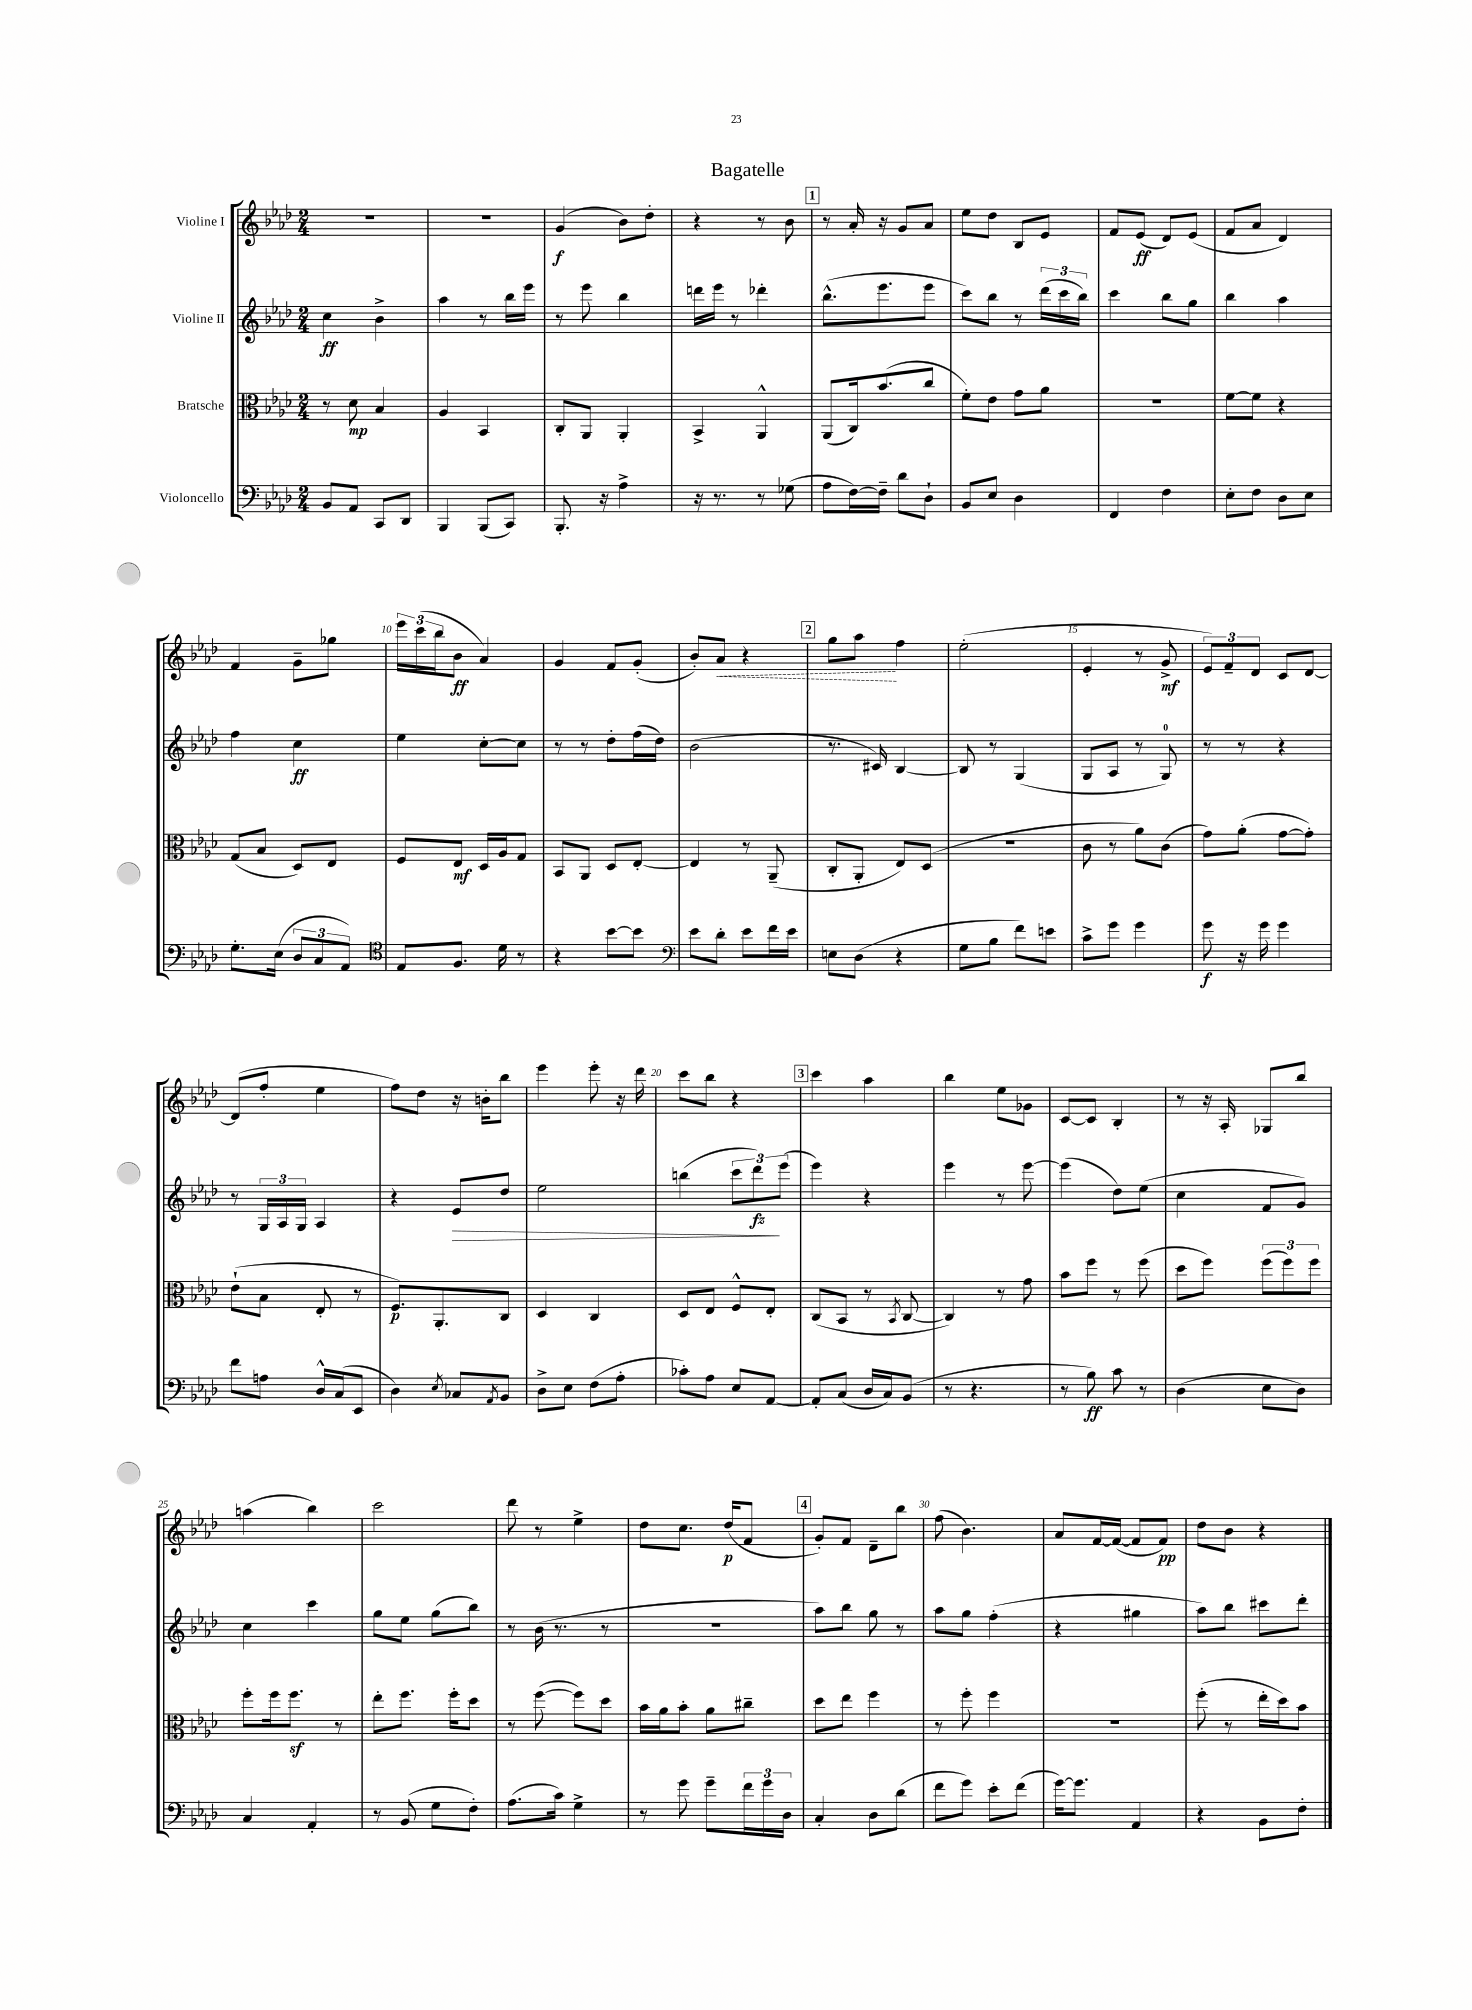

**kern	**kern	**kern	**kern
*staff4	*staff3	*staff2	*staff1
*clefF4	*clefC3	*clefG2	*clefG2
*k[b-e-a-d-]	*k[b-e-a-d-]	*k[b-e-a-d-]	*k[b-e-a-d-]
*M2/4	*M2/4	*M2/4	*M2/4
8BB-	8r	4cc	2r
8AA-	8d-	.	.
8CC	4B-	4b-^	.
8DD-	.	.	.
=	=	=	=
4BBB-	4A-	4aa-	2r
(8BBB-	4BB-	8r	.
8CC)	.	16bb-	.
.	.	16eee-	.
=	=	=	=
8.BBB-'	8C'	8r	(4g
.	8AA-	8eee-	.
16r	.	.	.
4A-^	4AA-'	4bb-	8b-)
.	.	.	8dd-'
=	=	=	=
16r	4BB-^	16ddd	4r
8.r	.	16eee-	.
.	.	8r	.
8r	4AA-^^	4ddd-'	8r
(8G-	.	.	8b-
=	=	=	=
8A-	(8AA-	(8.bb-^^	8r
[16F)	16C)	.	16a-'
16F~]	(8.b-	8.eee-	16r
8d-	.	.	8g
8D-`	8cc	8eee-	8a-
=	=	=	=
8BB-	8f')	8ccc)	8ee-
8E-	8e-	8bb-	8dd-
4D-	8g	8r	8B-
.	8a-	(24ddd-	8e-
.	.	24ccc	.
.	.	24bb-)	.
=	=	=	=
4FF	2r	4ccc	8f
.	.	.	(8e-
4F	.	8bb-	8d-)
.	.	8gg	(8e-
=	=	=	=
8E-'	[8f	4bb-	8f
8F	8f]	.	8a-
8D-	4r	4aa-	4d-)
8E-	.	.	.
=	=	=	=
8.G'	(8G	4ff	4f
.	8B-	.	.
(16E-	.	.	.
12D-	8D-)	4cc	8g~
12C	.	.	.
.	8E-	.	8gg-
12AA-)	.	.	.
=	=	=	=
*clefC4	*	*	*
8E-	8F	4ee-	24eee-
.	.	.	(24ccc
.	.	.	24bb-
8.F	8E-	.	8b-
.	16D-	[8cc'	4a-)
16d-	16A-	.	.
8r	8G	8cc]	.
=	=	=	=
4r	8BB-	8r	4g
.	8AA-	8r	.
[8b-	8D-	8dd-'	8f
8b-]	[8E-'	(16ff	(8g'
.	.	16dd-)	.
=	=	=	=
*clefF4	*	*	*
8e-	4E-]	(2b-	8b-')
8d-'	.	.	8a-
8e-	8r	.	4r
16f	(8AA-~	.	.
16e-	.	.	.
=	=	=	=
8E	8C'	8.r	8gg
(8D-	8AA-'	.	8aa-
.	.	16c#)	.
4r	8E-)	[4B-	4ff
.	(8D-	.	.
=	=	=	=
8G	2r	8B-]	(2ee-'
8B-	.	8r	.
8f)	.	(4G	.
8e	.	.	.
=	=	=	=
8c^	8c	8G	4e-'
8g	8r	8A-	.
4g	8a-)	8r	8r
.	(8c	8G)	8g^
=	=	=	=
8g	8g)	8r	12e-)
.	.	.	12f~
16r	(8a-'	8r	.
.	.	.	12d-
16g	.	.	.
4g	[8g	4r	8c
.	8g'])	.	[8d-
=	=	=	=
8f	(8e-`	8r	(8d-]
8A	8B-	24G	8ff'
.	.	24A-	.
.	.	24G	.
16D-^^	8E-'	4A-	4ee-
(16C	.	.	.
8EE-	8r	.	.
=	=	=	=
4D-)	8.F)	4r	8ff)
.	.	.	8dd-
.	8.AA-'	.	.
8qE-	.	.	.
8C-	.	8e-	16r
.	.	.	16b'
8qAA-	.	.	.
8BB-	8C	8dd-	8bb-
=	=	=	=
8D-^	4D-	2ee-	4eee-
8E-	.	.	.
(8F	4C	.	8eee-'
8A-'	.	.	16r
.	.	.	16ddd-
=	=	=	=
8c-')	8D-	(4bb	8ccc
8A-	8E-	.	8bb-
8E-	8F^^	12ccc	4r
.	.	12ddd-)	.
[8AA-	8E-'	.	.
.	.	(12eee-	.
=	=	=	=
8AA-']	(8C	4eee-)	4ccc
(8C	8BB-	.	.
16D-	8r	4r	4aa-
16C)	.	.	.
.	8qBB-	.	.
(8BB-	[8C	.	.
=	=	=	=
8r	4C])	4eee-	4bb-
4.r	.	.	.
.	8r	8r	8ee-
.	8g	[8eee-	8g-
=	=	=	=
8r	8b-	(4eee-]	[8c
8B-)	8ff	.	8c]
8c	8r	8dd-)	4B-'
8r	(8ff	(8ee-	.
=	=	=	=
(4D-	8dd-	4cc	8r
.	8ff)	.	16r
.	.	.	16A-'
8E-	(12ff	8f	8G-
.	12ff)	.	.
8D-)	.	8g)	8bb-
.	12ff	.	.
=	=	=	=
4C	8ff'	4cc	(4aa
.	16ff	.	.
.	8.ff	.	.
4AA-'	.	4ccc	4bb-)
.	8r	.	.
=	=	=	=
8r	8ee-'	8gg	2ccc
(8BB-	8.ff	8ee-	.
8G	.	(8gg	.
.	16ff'	.	.
8F')	8dd-	8bb-)	.
=	=	=	=
(8.A-	8r	8r	8ddd-
.	([8ff	(16b-	8r
16c)	.	8.r	.
4G^	8ff])	.	4ee-^
.	8dd-	8r	.
=	=	=	=
8r	16b-	2r	8dd-
.	16a-	.	.
8g	8b-'	.	8.cc
8g~	8a-	.	.
.	.	.	(16dd-
24f	8cc#~	.	8f
24g	.	.	.
24D-	.	.	.
=	=	=	=
4C'	8dd-	8aa-)	8g')
.	8ee-	8bb-	8f
8D-	4ff	8gg	8d-~
(8d-	.	8r	8bb-
=	=	=	=
8f	8r	8aa-	(8ff
8g)	8ff'	8gg	4.b-)
8e-'	4ff	(4ff'	.
(8f	.	.	.
=	=	=	=
[16g)	2r	4r	8a-
8.g]	.	.	.
.	.	.	[16f
.	.	.	(16f_
4AA-	.	4gg#	8f]
.	.	.	8f)
=	=	=	=
4r	(8ff'	8aa-)	8dd-
.	8r	8bb-	8b-
8BB-	16ee-'	8ccc#	4r
.	16dd-)	.	.
8F'	8b-	8ddd-'	.
==	==	==	==
*-	*-	*-	*-
